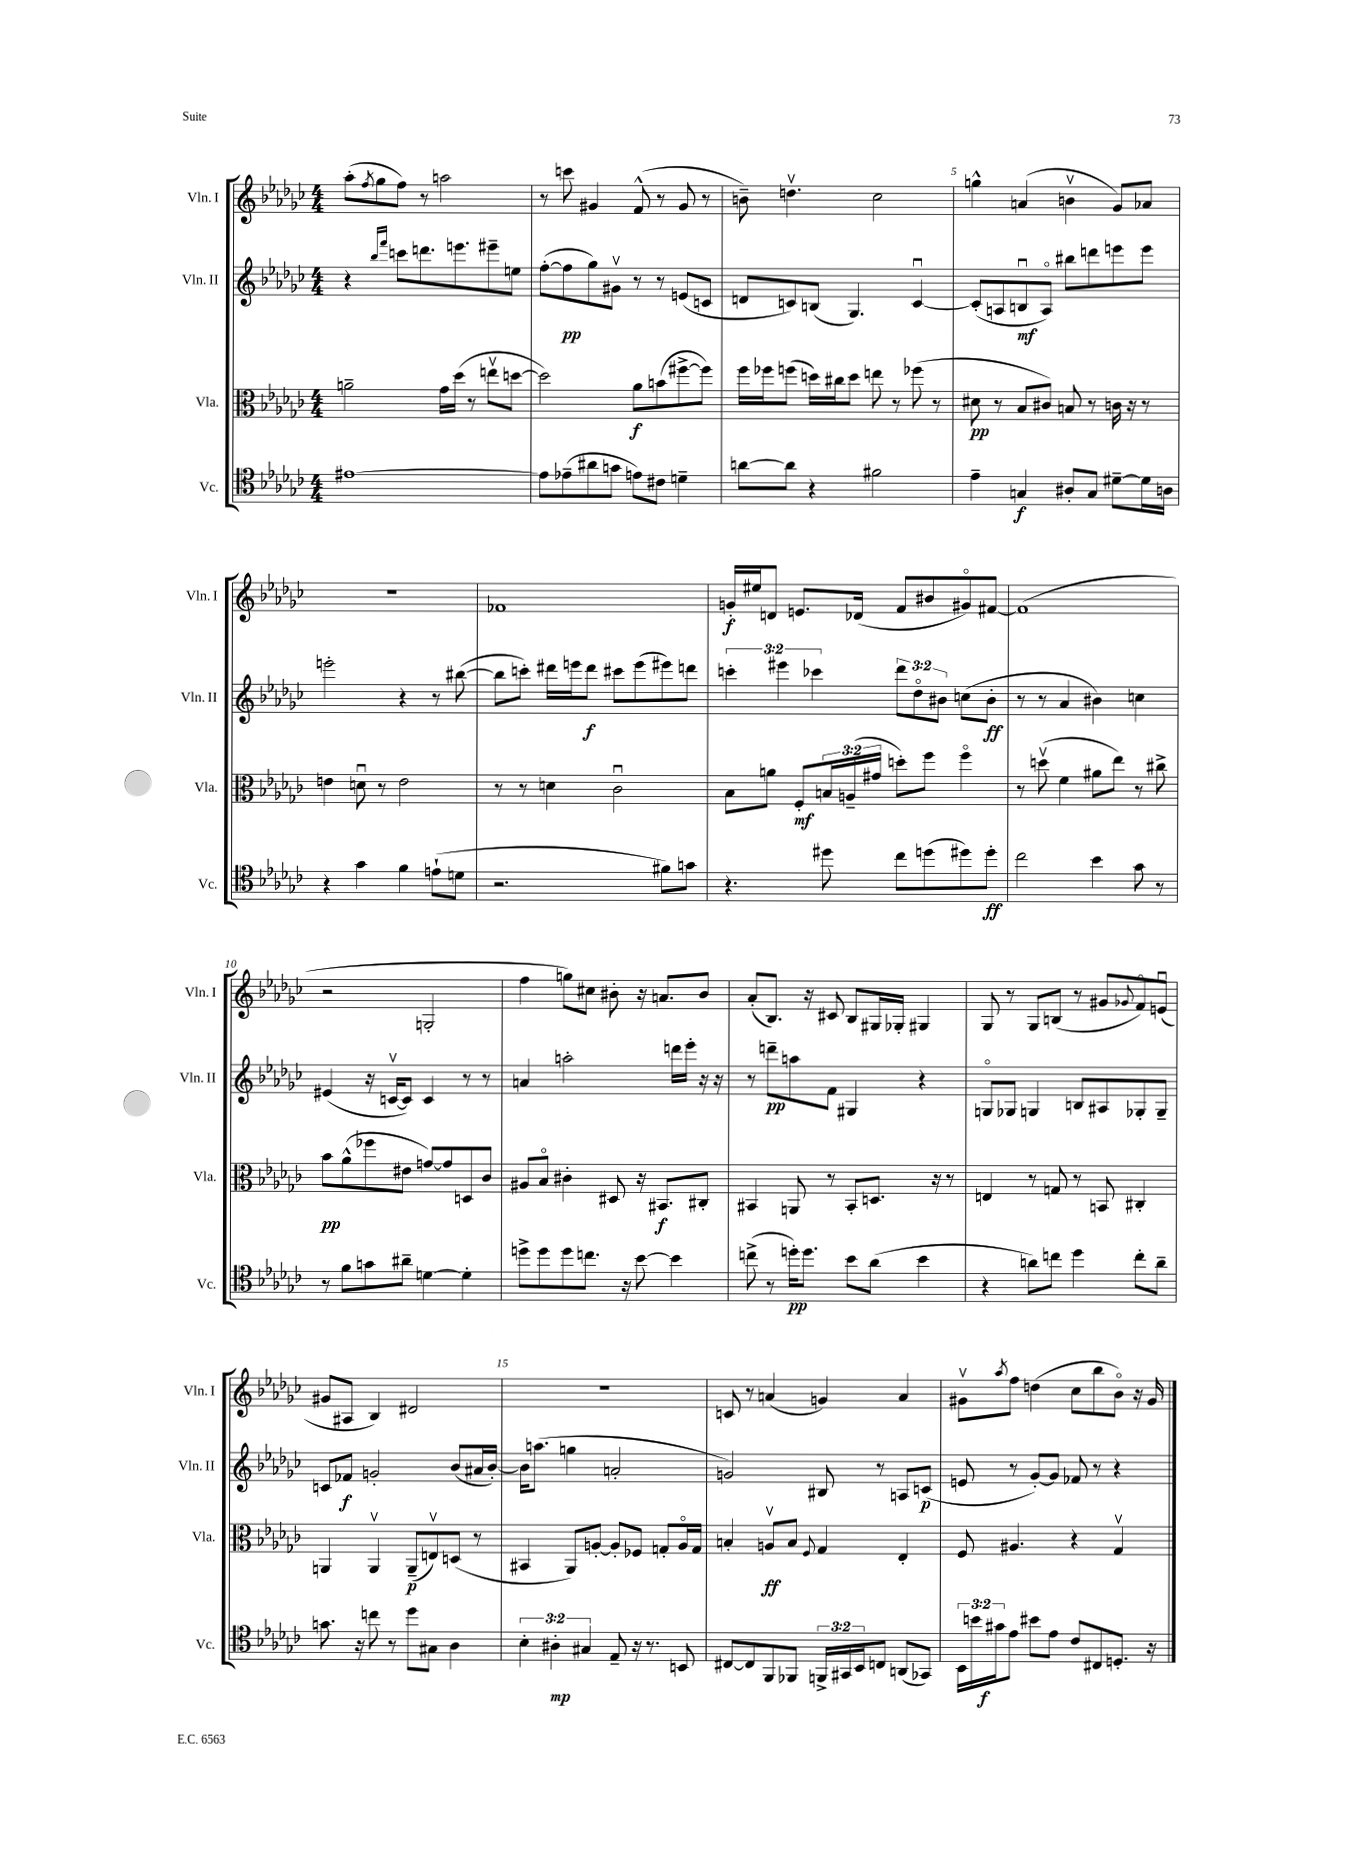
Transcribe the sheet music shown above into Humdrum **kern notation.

**kern	**dynam	**kern	**dynam	**kern	**dynam	**kern	**dynam
*part4	*part4	*part3	*part3	*part2	*part2	*part1	*part1
*staff4	*staff4	*staff3	*staff3	*staff2	*staff2	*staff1	*staff1
*I"Vc.	*	*I"Vla.	*	*I"Vln. II	*	*I"Vln. I	*
*I'Vc.	*	*I'Vla.	*	*I'Vln. II	*	*I'Vln. I	*
*clefC4	*	*clefC3	*	*clefG2	*	*clefG2	*
*k[b-e-a-d-g-c-]	*	*k[b-e-a-d-g-c-]	*	*k[b-e-a-d-g-c-]	*	*k[b-e-a-d-g-c-]	*
*M4/4	*	*M4/4	*	*M4/4	*	*M4/4	*
=2	=2	=2	=2	=2	=2	=2	=2
[1e#X	.	2an~\	.	4r	.	(8aa-'\L	.
.	.	.	.	.	.	8qff/	.
.	.	.	.	.	.	8gg-\	.
.	.	.	.	16qqbb-/LL	.	.	.
.	.	.	.	16qqfff/JJ	.	.	.
.	.	.	.	8cccn\L	.	8ff\J)	.
.	.	.	.	8.dddn\	.	8r	.
.	.	16g-\LL	.	.	.	2aan\	.
.	.	(16dd-\JJ	.	8.eeen\	.	.	.
.	.	8r	.	.	.	.	.
.	.	8eenv\L	.	8eee#X~\	.	.	.
.	.	[8ddn\J	.	8een\J	.	.	.
=3	=3	=3	=3	=3	=3	=3	=3
8e#\L]	.	2dd\])	.	([8ff'\L	.	8r	.
(8e-X~\	.	.	.	8ff\]	pp	8cccn\	.
8a#X\	.	.	.	8gg-\)	.	4g#X/	.
8gn\J	.	.	.	8g#Xv\J	.	.	.
8en\L)	.	8a-\L	f	8r	.	(8f^^/	.
8c#X\J	.	(8bn\	.	8r	.	8r	.
4dn~\	.	[8ff#X^\	.	(8en/L	.	8g#/	.
.	.	8ff#\J])	.	8cn/J	.	8r	.
=4	=4	=4	=4	=4	=4	=4	=4
[8an\L	.	16ff\LL	.	8dn/L	.	8bn~\)	.
.	.	16ff-X\J	.	.	.	.	.
8a\J]	.	(8ffn\J	.	8cn/)	.	4.ddnv\	.
4r	.	16ddn\LL)	.	(8Bn/J	.	.	.
.	.	16cc#X\J	.	.	.	.	.
.	.	8dd\J	.	4.G-/)	.	.	.
2f#X\	.	8een\	.	.	.	2cc-\	.
.	.	8r	.	.	.	.	.
.	.	(8ff-X\	.	[4cu/	.	.	.
.	.	8r	.	.	.	.	.
=5	=5	=5	=5	=5	=5	=5	=5
4e-~\	.	8d#X\	pp	(8c'/L]	.	4ggn^^\	.
.	.	8r	.	8An/	.	.	.
4Gn/	f	8B-/L	.	8Bnu/	mf	(4an/	.
.	.	8c#X/J)	.	8A/J)	.	.	.
8A#X'/L	.	8Bn/	.	8bb#X\L	.	4bnv\	.
8G/J	.	8r	.	8dddn\	.	.	.
[8d#X~\L	.	16cn\	.	8eeen\	.	8g-/L)	.
.	.	16r	.	.	.	.	.
16d#\L]	.	8r	.	8eee\J	.	8a-X/J	.
16An\JJ	.	.	.	.	.	.	.
!!LO:LB:g=z
=6	=6	=6	=6	=6	=6	=6	=6
4r	.	4en\	.	2eeen'\	.	1r	.
4g-\	.	8dnu\	.	.	.	.	.
.	.	8r	.	.	.	.	.
4f\	.	2e\	.	4r	.	.	.
(8en`\L	.	.	.	8r	.	.	.
8dn\J	.	.	.	([8bb#X\	.	.	.
=7	=7	=7	=7	=7	=7	=7	=7
2.r	.	8r	.	8bb#\L]	.	1f-X	.
.	.	8r	.	8cccn'\J)	.	.	.
.	.	4dn\	.	16ddd#X\LL	.	.	.
.	.	.	.	16eeen\J	.	.	.
.	.	.	.	8ddd#\J	f	.	.
.	.	2c-u\	.	8ccc#X\L	.	.	.
.	.	.	.	(8eee\	.	.	.
8f#X\L)	.	.	.	8eee#X\)	.	.	.
8gn\J	.	.	.	8dddn\J	.	.	.
=8	=8	=8	=8	=8	=8	=8	=8
4.r	.	8B-\L	.	6cccn'\	.	16gn'/LL	f
.	.	.	.	.	.	16ee#X/J	.
.	.	8an\J	.	.	.	8dn/J	.
.	.	.	.	6eee#X\	.	.	.
.	.	8F'/L	mf	.	.	8.en/L	.
.	.	.	.	6ccc-X\	.	.	.
8dd#X\	.	24Bn/L	.	.	.	.	.
.	.	(24An~/	.	.	.	.	.
.	.	.	.	.	.	(16d-X/Jk	.
.	.	24g#X/JJ	.	.	.	.	.
8cc-\L	.	8ddn'\L)	.	12ddd-\L	.	8f/L	.
.	.	.	.	12dd-\	.	.	.
(8ddn\	.	8ff\J	.	.	.	8b#X/	.
.	.	.	.	12b#X\J	.	.	.
8dd#X\)	.	4ff\	.	(8ccn\L	.	8g#X/)	.
8dd#'\J	ff	.	.	8b#'\J	ff	[8f#X/J	.
=9	=9	=9	=9	=9	=9	=9	=9
2cc-\	.	8r	.	8r	.	(1f#]	.
.	.	(8ddnv\	.	8r	.	.	.
.	.	4f\	.	4a-/	.	.	.
4b-\	.	8a#X\L	.	4b#X\)	.	.	.
.	.	8ee-\J)	.	.	.	.	.
8g-\	.	8r	.	4ccn\	.	.	.
8r	.	8cc#X^\	.	.	.	.	.
!!LO:LB:g=z
=10	=10	=10	=10	=10	=10	=10	=10
8r	.	8b-\L	pp	(4e#X/	.	2r	.
8f\L	.	(8a-^^\	.	.	.	.	.
8gn\	.	8ff-X\	.	16r	.	.	.
.	.	.	.	[16cnv/KL	.	.	.
8a#X~\J	.	8e#X\J	.	8c/J])	.	.	.
[4dn\	.	[8gn/L)	.	4c/	.	2Gn'/	.
.	.	8g/]	.	.	.	.	.
4d'\]	.	8Dn/	.	8r	.	.	.
.	.	8c-/J	.	8r	.	.	.
=11	=11	=11	=11	=11	=11	=11	=11
8ddn^\L	.	8A#X/L	.	4an/	.	4ff\	.
8dd\	.	8B-/J	.	.	.	.	.
8dd\	.	4c#X'\	.	2aan'\	.	8ggn\L)	.
8.ccn\J	.	.	.	.	.	8cc#X\J	.
.	.	8D#X/	.	.	.	8b#X'\	.
16r	.	.	.	.	.	.	.
[8b-\	.	16r	.	.	.	16r	.
.	.	8.BB#X/L	f	.	.	8.an/L	.
4b-\]	.	.	.	16dddn\LL	.	.	.
.	.	.	.	16eee-'\JJ	.	.	.
.	.	8C#X'/J	.	16r	.	8b#/J	.
.	.	.	.	16r	.	.	.
=12	=12	=12	=12	=12	=12	=12	=12
(8ccn^\	.	4BB#X/	.	8r	.	(8a-'/L	.
8r	.	.	.	8dddn~\L	pp	8.B-/J)	.
16ddn'\KL)	pp	8AAn/	.	8aan\	.	.	.
8.dd\J	.	.	.	.	.	16r	.
.	.	8r	.	8f\J	.	8c#X/	.
8b-\L	.	8BB#'/L	.	4G#X/	.	8B-/L	.
(8a-\J	.	8.Dn/J	.	.	.	16G#X/L	.
.	.	.	.	.	.	16G-X'/JJ	.
4b-\	.	.	.	4r	.	4G#X/	.
.	.	16r	.	.	.	.	.
.	.	8r	.	.	.	.	.
=13	=13	=13	=13	=13	=13	=13	=13
4r	.	4En/	.	8Gn/L	.	8G-/	.
.	.	.	.	8G-X/J	.	8r	.
8an\L)	.	8r	.	4Gn/	.	8G-/L	.
8ccn\J	.	8Gn/	.	.	.	(8Bn/J	.
4dd-\	.	8r	.	8Bn/L	.	8r	.
.	.	8BBn/	.	8A#X/	.	8g#X/L	.
.	.	.	.	.	.	8qqg-X/	.
8cc'\L	.	4C#X'/	.	8G-X'/	.	8f/)	.
8a~\J	.	.	.	8G-~/J	.	(8enu/J	.
!!LO:LB:g=z
=14	=14	=14	=14	=14	=14	=14	=14
8.gn\	.	4AAn/	.	8cn/L	.	8g#X/L	.
.	.	.	.	8f-X/J	f	8A#X/J	.
16r	.	.	.	.	.	.	.
8ccn\	.	4AAv/	.	2gn'/	.	4B-/)	.
8r	.	.	.	.	.	.	.
8dd-\L	.	(8AA~/L	p	.	.	2d#X/	.
8G#X\J	.	8Env/)	.	.	.	.	.
4A-\	.	(8Dn/J	.	(8b-/L	.	.	.
.	.	8r	.	16a#X/L	.	.	.
.	.	.	.	[16b-'/JJ)	.	.	.
=15	=15	=15	=15	=15	=15	=15	=15
6B-'\	.	4BB#X/	.	16b-\KL]	.	1r	.
.	.	.	.	(8.aan\J	.	.	.
6A#X'\	mp	.	.	.	.	.	.
.	.	8AA-/L)	.	4ggn\	.	.	.
6G#X/	.	.	.	.	.	.	.
.	.	[8An'/J	.	.	.	.	.
8E-~/	.	8A'/L]	.	2an'/	.	.	.
16r	.	8F-X/J	.	.	.	.	.
8.r	.	.	.	.	.	.	.
.	.	8Gn'/L	.	.	.	.	.
8BBn/	.	16A/L	.	.	.	.	.
.	.	16G/JJ	.	.	.	.	.
=16	=16	=16	=16	=16	=16	=16	=16
[8C#X/L	.	4Bn'/	.	2gn/)	.	8cn/	.
8C#/]	.	.	.	.	.	8r	.
8FF/	.	8Anv/L	ff	.	.	(4an/	.
8FF-X/J	.	8B/J	.	.	.	.	.
.	.	8qqF/	.	.	.	.	.
24FFn^/LL	.	4G-/	.	8B#X/	.	4gn/)	.
24GG#X/	.	.	.	.	.	.	.
24BB-/J	.	.	.	.	.	.	.
8Cn/J	.	.	.	8r	.	.	.
(8AAn/L	.	4E-'/	.	8An/L	.	4a/	.
8GG-X/J)	.	.	.	(8cn/J	p	.	.
=17	=17	=17	=17	=17	=17	=17	=17
24BB-\LL	.	8F/	.	8en/	.	8g#Xv\L	.
24bn\	.	.	.	.	.	.	.
24g#X\J	f	.	.	.	.	.	.
.	.	.	.	.	.	8qaa-/	.
8e-\J	.	4.A#X/	.	8r	.	8ff\J	.
8b#X\L	.	.	.	[8g-'/L)	.	(4ddn\	.
8e-\J	.	.	.	8g-/J]	.	.	.
8c-/L	.	4r	.	8f-X/	.	8cc-\L	.
8C#X/	.	.	.	8r	.	8bb-\	.
8.Dn'/J	.	4G-v/	.	4r	.	8b-\J)	.
.	.	.	.	.	.	16r	.
16r	.	.	.	.	.	16g#/	.
==	==	==	==	==	==	==	==
*-	*-	*-	*-	*-	*-	*-	*-
